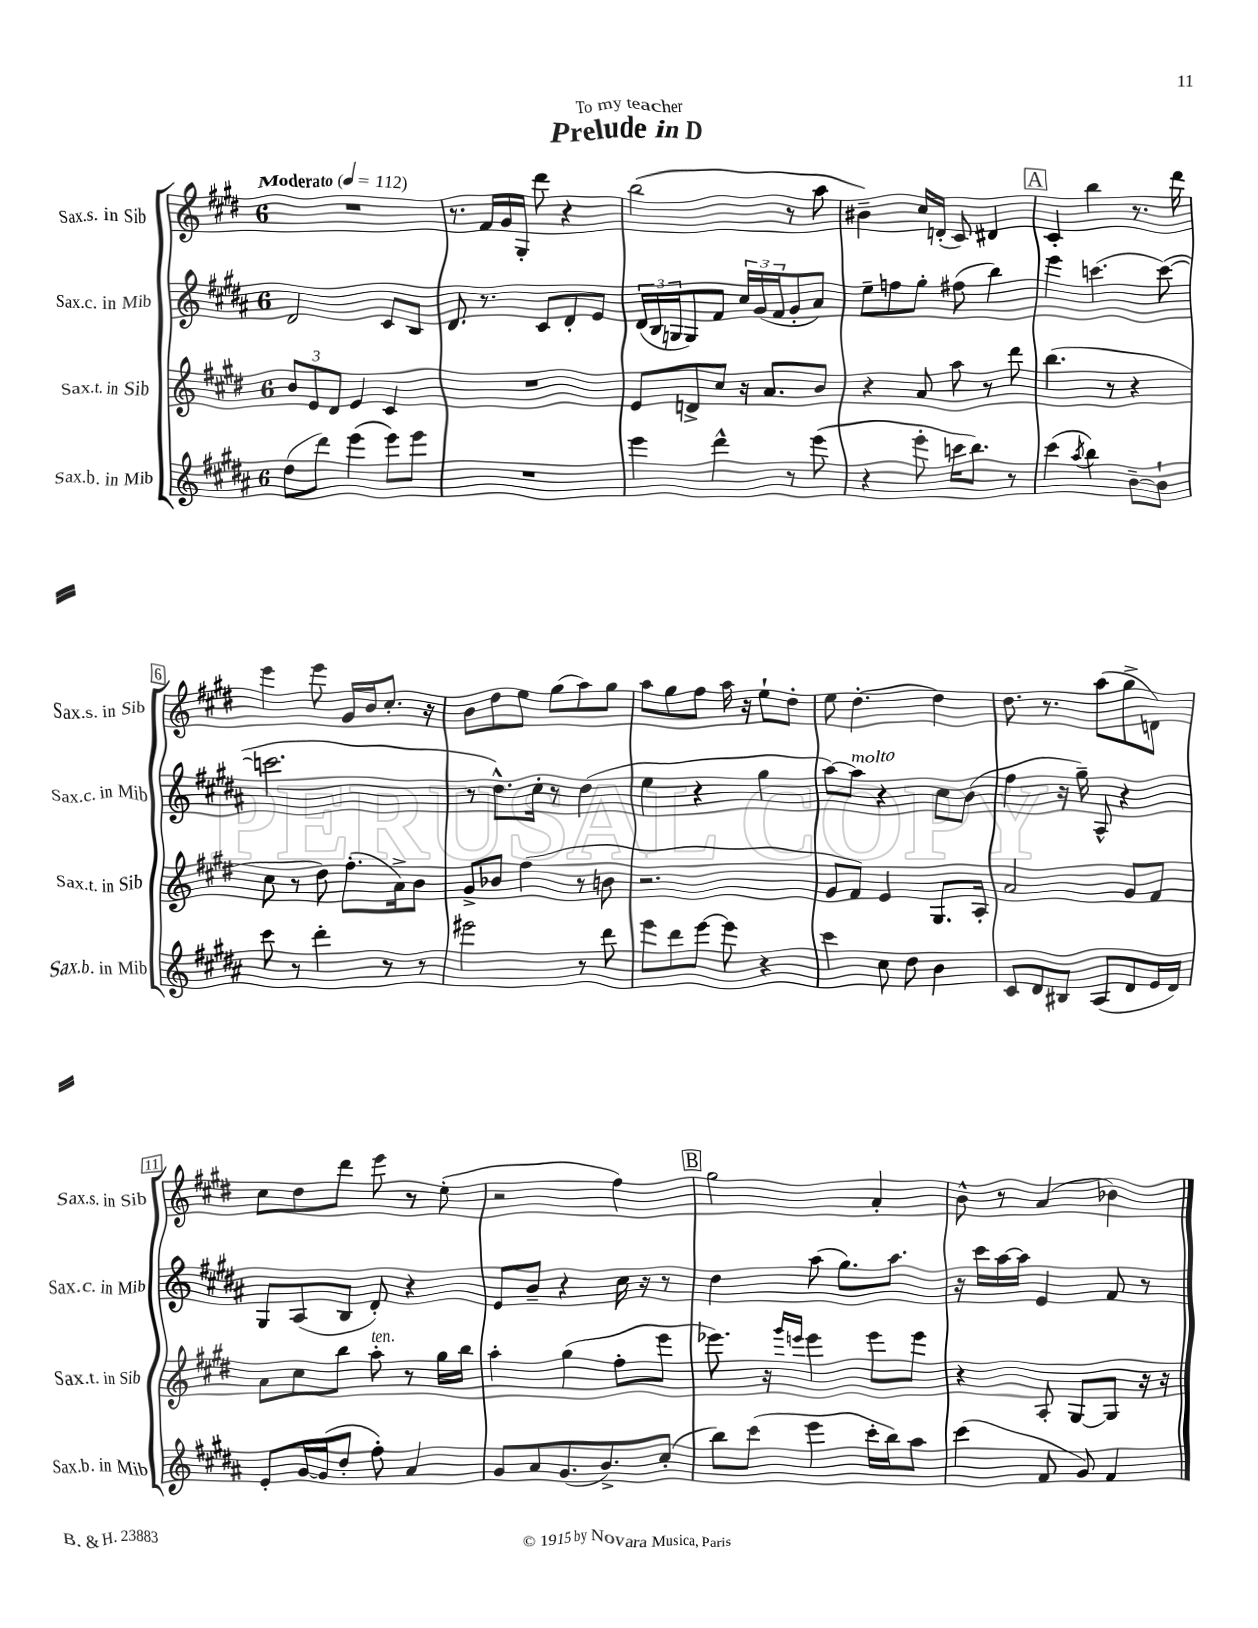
\header { title = "Prelude in D" dedication = "To my teacher" }
<<
\new StaffGroup <<
\new Staff = "s0" \with { instrumentName = "Sax.s. in Sib" shortInstrumentName = "Sax.s. in Sib" } {
    \clef treble \key e \major \once \override Staff.TimeSignature.style = #'single-digit \time 6/8 \tempo "Moderato" 4 = 112
    R2. |
    r8. fis'16 gis'16 gis16-. dis'''8 r4 |
    b''2( r8 a''8 |
    bis'4--) cis''16 d'16-.( cis'8) dis'4 |
    \mark \markup { \box "A" } cis'4-. b''4 r8. dis'''16 |
    e'''4 e'''8 gis'16 b'16 cis''8.-. r16 |
    b'8 dis''8 e''8 gis''8( a''8) gis''8 |
    a''8 gis''8 fis''8 a''16 r16 e''8-! dis''8-. |
    e''8 dis''4.~-. dis''4 |
    dis''8. r8. a''8( gis''8-> d'8) |
    cis''8 dis''8 dis'''8 e'''8 r8 e''8-.( |
    r2 fis''4) |
    \mark \markup { \box "B" } gis''2 a'4-. |
    b'8-^ r8 a'4( bes'4) \bar "|." |
}
\new Staff = "s1" \with { instrumentName = "Sax.c. in Mib" shortInstrumentName = "Sax.c. in Mib" } {
    \clef treble \key b \major \once \override Staff.TimeSignature.style = #'single-digit \time 6/8
    dis'2 cis'8 b8 |
    dis'8. r8. cis'8 dis'8-. e'8 |
    \tuplet 3/2 { dis'16( b16 g16 } g8) fis'8 \tuplet 3/2 { cis''16 gis'16( fis'16 } gis'8-. ais'8) |
    e''8-- f''8 gis''8-. fis''8( b''4) |
    \mark \markup { \box "A" } e'''4 c'''4.~ c'''8~( |
    c'''2. |
    r8 dis''8.-^) cis''16-. r8 dis''4( |
    e''4 r4 gis''4 |
    ais''8~) ais''8^\markup { \italic "molto" } r4 cis''8 b'8( |
    fis''4 r16 gis''16--) ais8-^ r4 |
    gis8 ais8( b8 dis'8-.) r4 |
    e'8 b'8-- r4 cis''16 r16 r8 |
    \mark \markup { \box "B" } dis''4 ais''8( gis''8.) ais''8. |
    r16 cis'''16 ais''16~ ais''16 e'4 fis'8 r8 \bar "|." |
}
\new Staff = "s2" \with { instrumentName = "Sax.t. in Sib" shortInstrumentName = "Sax.t. in Sib" } {
    \clef treble \key e \major \once \override Staff.TimeSignature.style = #'single-digit \time 6/8
    \tuplet 3/2 { b'8 e'8 dis'8 } e'4 cis'4 |
    R2. |
    e'8 d'8-> cis''8 r16 a'8. b'8 |
    r4 a'8 a''8 r8 dis'''8 |
    \mark \markup { \box "A" } b''4.( r8 r4 |
    cis''8 r8 dis''8) fis''8.-.( a'16->) b'8 |
    gis'8-> bes'8 fis''4( r8 b'8 |
    r2. |
    gis'8 fis'8) e'4 gis8. a16-. |
    a'2 gis'8 fis'8 |
    a'8 cis''8 b''8 a''8-.^\markup { \italic "ten." } r8 gis''16 b''16 |
    a''4-. gis''4( fis''8-. e'''8 |
    \mark \markup { \box "B" } ees'''8.) r16 \grace { gis'''16 e'''16 } e'''4 e'''8 e'''8 |
    r4 a8-. gis8~ gis8 r16 r16 \bar "|." |
}
\new Staff = "s3" \with { instrumentName = "Sax.b. in Mib" shortInstrumentName = "Sax.b. in Mib" } {
    \clef treble \key b \major \once \override Staff.TimeSignature.style = #'single-digit \time 6/8
    dis''8( dis'''8) e'''4( e'''8) e'''8 |
    R2. |
    e'''4 dis'''4-^ r8 e'''8( |
    r4 e'''8-. c'''16 b''8.) r8 |
    \mark \markup { \box "A" } cis'''4( \acciaccatura { ais''8 } b''4) b'8~-- b'8-! |
    cis'''8 r8 dis'''4-. r8 r8 |
    eis'''2 r8 dis'''8 |
    e'''8 dis'''8 e'''8~ e'''8 r4 |
    cis'''4 cis''8 dis''8 b'4 |
    cis'8 dis'8 bis8 ais8( dis'8 e'16 dis'16) |
    e'8-. gis'16~ gis'16( dis''8-. fis''8-.) ais'4 |
    gis'8 ais'8 gis'8.( b'8.->) cis''8-.( |
    \mark \markup { \box "B" } b''8) cis'''8( e'''4 cis'''16-. b''16) ais''8 |
    cis'''4( fis'8 gis'8) fis'4 \bar "|." |
}
>>
>>
\layout { \context { \Score \override BarNumber.stencil = #(make-stencil-boxer 0.1 0.3 ly:text-interface::print) } }
